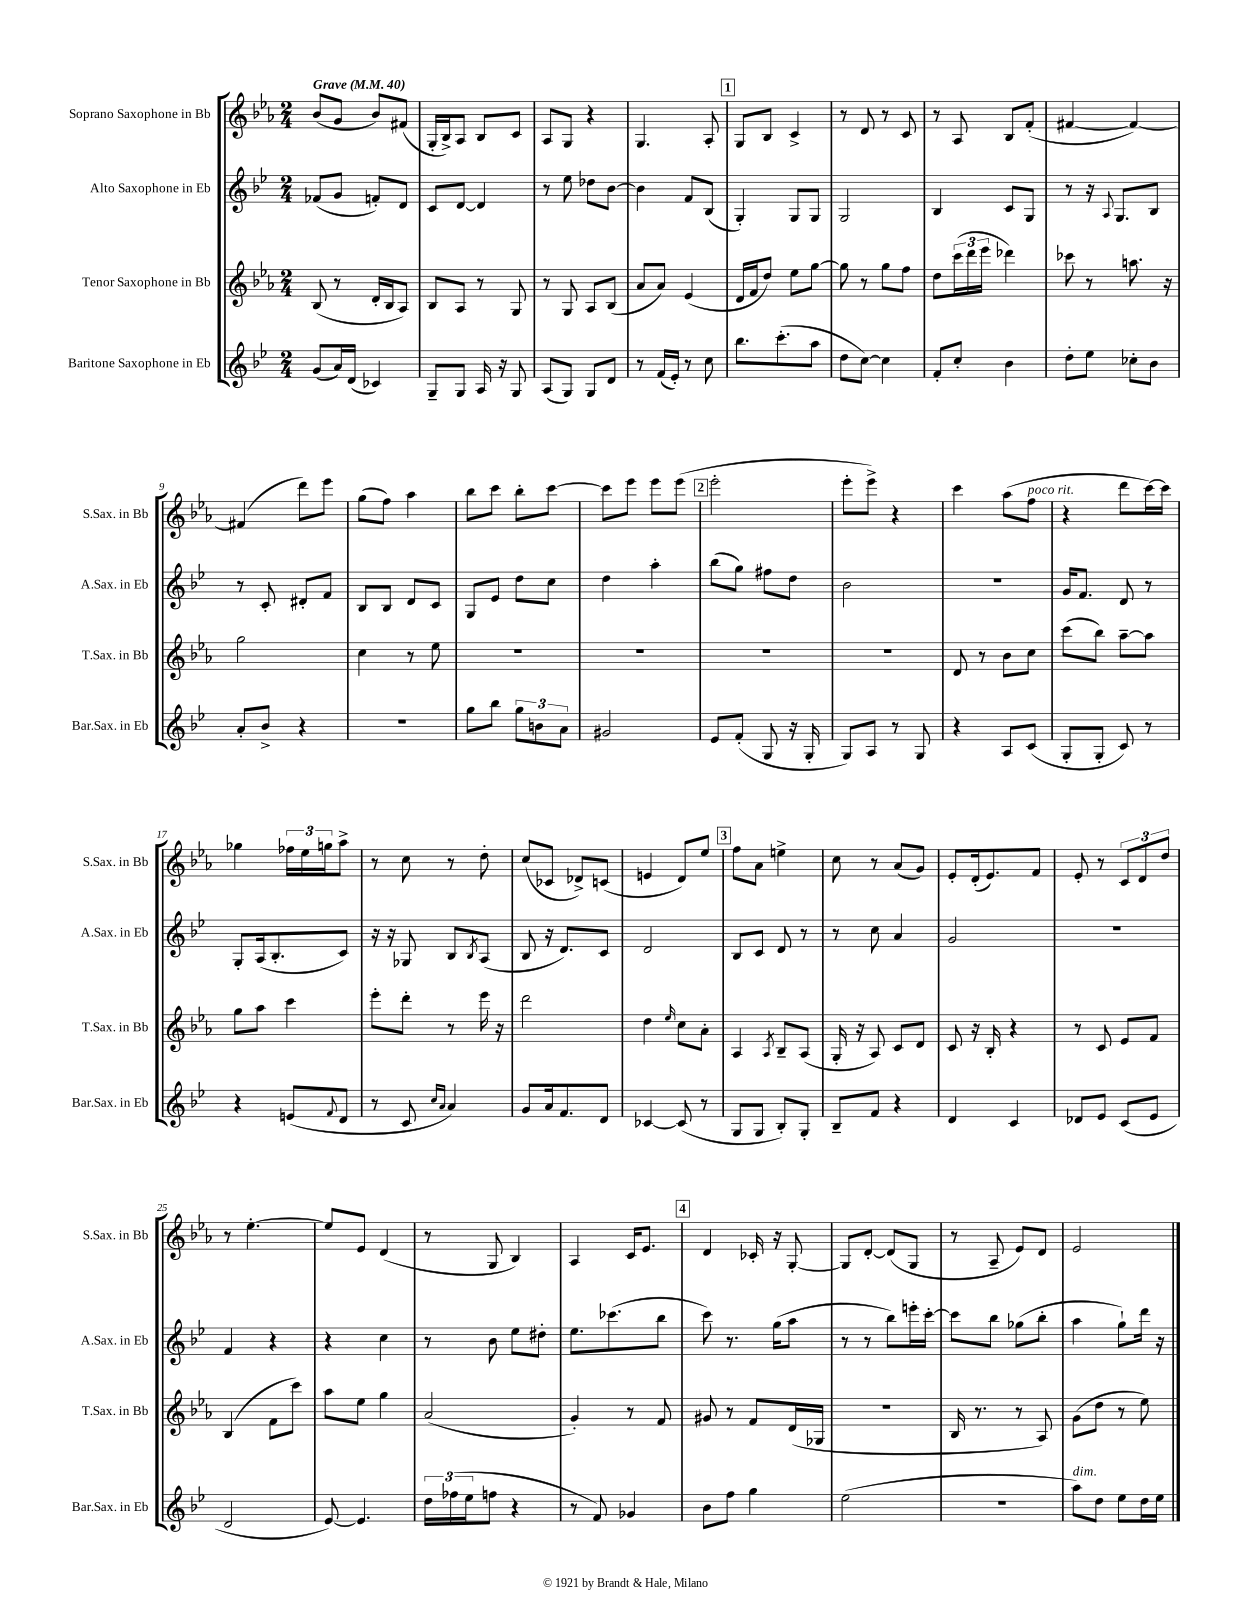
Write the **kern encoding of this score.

**kern	**kern	**kern	**kern
*staff4	*staff3	*staff2	*staff1
*clefG2	*clefG2	*clefG2	*clefG2
*k[b-e-]	*k[b-e-a-]	*k[b-e-]	*k[b-e-a-]
*M2/4	*M2/4	*M2/4	*M2/4
*MM40	*MM40	*MM40	*MM40
(8g	(8B-	(8f-	(8b-
16a)	8r	8g	8g
(16d	.	.	.
4c-)	16d'	8f')	8b-)
.	16B-	.	.
.	8A-)	8d	(8f#
=	=	=	=
8G~	8B-	8c	16G'
.	.	.	16B-^)
8G	8A-	[8d	8A-
16A	8r	4d]	8B-
16r	.	.	.
8G	8G	.	8c
=	=	=	=
(8A	8r	8r	8A-
8G)	8G	8ee-	8G
8G	8A-	8dd-	4r
8d	(8B-	[8b-	.
=	=	=	=
8r	8a-	4b-]	4.G
(16f	8a-)	.	.
16e-')	.	.	.
8r	(4e-	8f	.
8cc	.	(8B-	8A-'
=	=	=	=
8.bb-	16d	4G')	8G
.	16f	.	.
.	8dd)	.	8B-
(8.ccc'	.	.	.
.	8ee-	8G	4c^
8aa	[8gg	8G	.
=	=	=	=
8dd	8gg]	2G	8r
[8cc)	8r	.	8d
4cc]	8gg	.	8r
.	8ff	.	8c
=	=	=	=
8f'	8dd	4B-	8r
8cc'	(24ccc	.	8A-
.	24ddd	.	.
.	24eee-	.	.
4b-	4ddd-)	8c	8B-
.	.	8G	(8f'
=	=	=	=
8dd'	8ccc-	8r	[4f#
8ee-	8r	16r	.
.	.	8qqA	.
.	.	8.G	.
8cc-'	8.aa	.	4f#_)
8b-	.	8B-	.
.	16r	.	.
=	=	=	=
8a'	2gg	8r	(4f#]
8b-^	.	8c'	.
4r	.	8d#'	8ddd)
.	.	8f	8eee-
=	=	=	=
2r	4cc	8B-	(8gg
.	.	8B-	8ff)
.	8r	8d	4aa-
.	8ee-	8c	.
=	=	=	=
8gg	2r	8G	8bb-
8bb-	.	8e-	8ccc
12gg	.	8dd	8bb-'
12b	.	.	.
.	.	8cc	[8ccc
12a	.	.	.
=	=	=	=
2g#	2r	4dd	8ccc]
.	.	.	8eee-
.	.	4aa'	8eee-
.	.	.	(8eee-
=	=	=	=
8e-	2r	(8bb-	2eee-'
(8f'	.	8gg)	.
8G	.	8ff#	.
16r	.	8dd	.
16G'	.	.	.
=	=	=	=
8G)	2r	2b-	8eee-'
8A	.	.	8eee-^)
8r	.	.	4r
8G	.	.	.
=	=	=	=
4r	8d	2r	4ccc
.	8r	.	.
8A	8b-	.	(8aa-
(8c	8cc	.	8ff
=	=	=	=
8G'	(8ccc	16g	4r
.	.	8.f	.
8G'	8bb-)	.	.
8c)	[8aa-~	8d	8ddd
8r	8aa-]	8r	[16ccc)
.	.	.	16ccc]
=	=	=	=
4r	8gg	8G'	4gg-
.	8aa-	(16A	.
.	.	8.B-'	.
(8e	4ccc	.	24ff-
.	.	.	24ee-
.	.	.	24gg
8qqf	.	.	.
8d	.	8c)	8aa-^
=	=	=	=
8r	8eee-'	16r	8r
.	.	16r	.
8c	8ddd'	8G-	8cc
16qqcc	.	.	.
16qqa	.	.	.
4a)	8r	8B-	8r
.	.	8qB-	.
.	16eee-	(8A	8dd'
.	16r	.	.
=	=	=	=
8g	2ddd	8B-	(8cc
16a	.	16r	8c-
8.f	.	8.d)	.
.	.	.	8d-^)
8d	.	8c	(8c
=	=	=	=
[4c-	4dd	2d	4e
.	16qqee-	.	.
(8c-]	8cc	.	8d)
8r	8a-'	.	8ee-
=	=	=	=
8G	4A-	8B-	8ff
8G	.	8c	8a-
.	8qA-	.	.
8B-')	8B-~	8d	4ee^
8G'	(8A-	8r	.
=	=	=	=
8B-~	16G'	8r	8cc
.	16r	.	.
8f	8A-)	8cc	8r
4r	8c	4a	(8a-
.	8d	.	8g)
=	=	=	=
4d	8c	2g	8e-'
.	16r	.	(16d'
.	16B-'	.	8.e-)
4c	4r	.	.
.	.	.	8f
=	=	=	=
8d-	8r	2r	8e-'
8e-	8c	.	8r
(8c	8e-	.	12c
.	.	.	12d
8e-	8f	.	.
.	.	.	12dd
=	=	=	=
2d	(4B-	4f	8r
.	.	.	[4.ee-'
.	8f	4r	.
.	8ccc)	.	.
=	=	=	=
[8e-)	8aa-	4r	8ee-]
4.e-]	8ee-	.	8e-
.	4gg	4cc	(4d
=	=	=	=
24dd	(2a-	8r	8r
(24ff-	.	.	.
24ee-	.	.	.
8ff	.	8b-	8G
4r	.	8ee-	4B-)
.	.	8dd#'	.
=	=	=	=
8r	4g')	8.ee-	4A-
8f)	.	.	.
.	.	(8.ccc-	.
4g-	8r	.	16c
.	.	.	8.e-
.	8f	8bb-	.
=	=	=	=
8b-	8g#	8ccc)	4d
8ff	8r	8.r	.
4gg	8f	.	16c-'
.	.	(16gg	16r
.	(16d	8aa	[8G'
.	16G-	.	.
=	=	=	=
(2ee-	2r	8r	8G]
.	.	8r	[8d'
.	.	8bb-)	(8d]
.	.	16eee'	8G
.	.	[16ccc'	.
=	=	=	=
2r	16B-	8ccc]	8r
.	8.r	.	.
.	.	8bb-	8A-~
.	8r	(8gg-	8e-)
.	8A-)	8bb-'	8d
=	=	=	=
8aa)	(8g	4aa	2e-
8dd	8dd	.	.
8ee-	8r	8gg`)	.
16dd	8ee-)	16ddd	.
16ee-	.	16r	.
==	==	==	==
*-	*-	*-	*-
